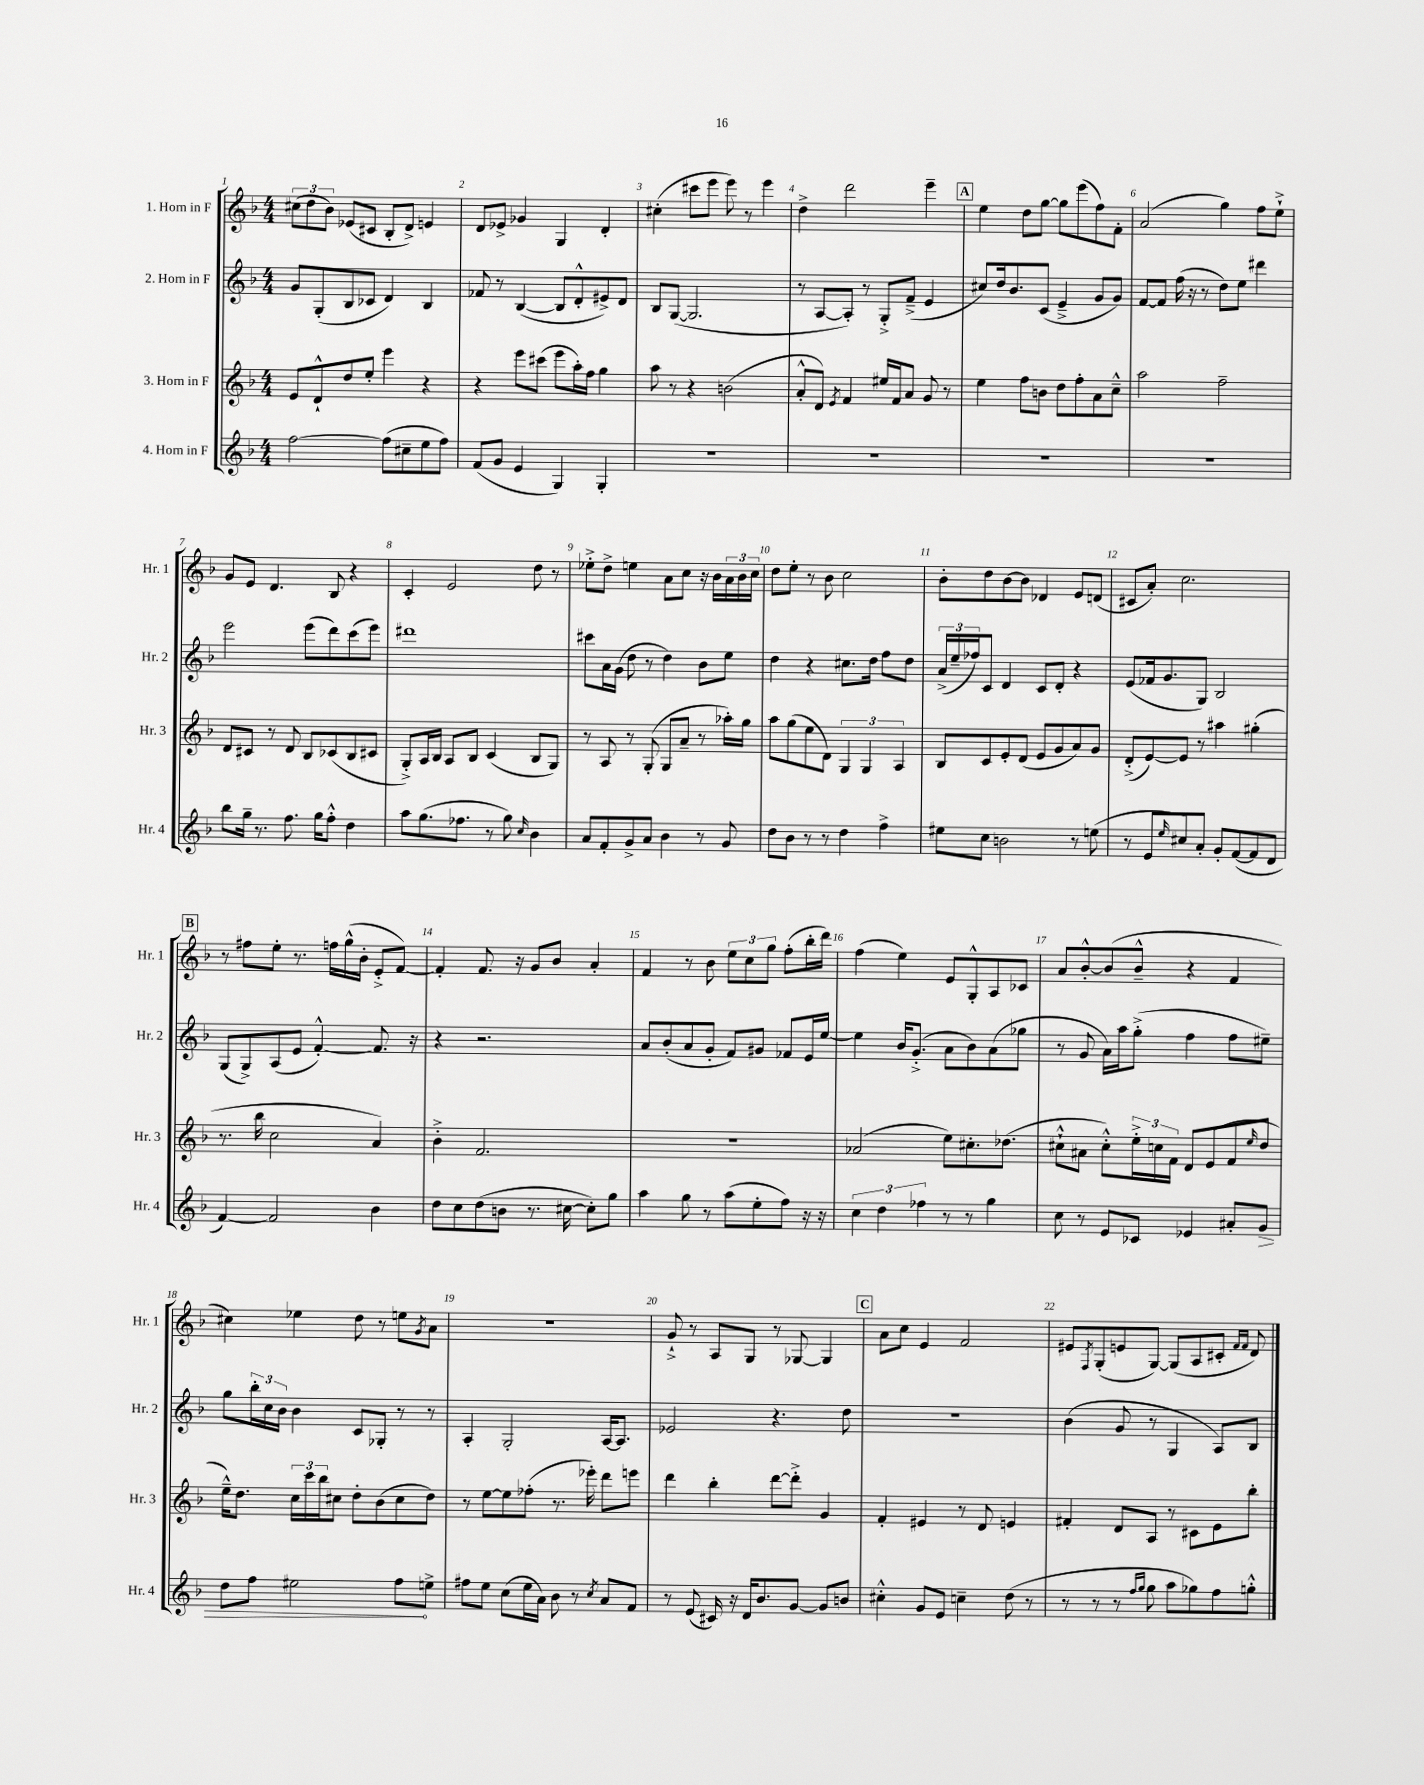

**kern	**kern	**kern	**kern
*staff4	*staff3	*staff2	*staff1
*clefG2	*clefG2	*clefG2	*clefG2
*k[b-]	*k[b-]	*k[b-]	*k[b-]
*M4/4	*M4/4	*M4/4	*M4/4
[2ff	8e	8g	(12cc#
.	.	.	12dd
.	8d`^^	(8G'	.
.	.	.	12b-)
.	8dd	8B-	(8e-
.	8ee'	8c-	8c#
(8ff]	4eee	4d)	8B-'
8cc#~	.	.	8d^)
8ee	4r	4B-	4e
8ff)	.	.	.
=	=	=	=
(8f	4r	8f-	8d
8g	.	8r	8e-^
4e	8eee	([4B-	4g-
.	(8ccc#	.	.
4G)	8eee	8B-]	4G
.	16aa')	8d'^^	.
.	16ff	.	.
4G'	4gg	8e#^)	4d'
.	.	8d	.
=	=	=	=
1r	8aa	8B-	(4cc#'
.	8r	([8G	.
.	4r	2.G]	8ccc#
.	.	.	8eee
.	(2b	.	8eee)
.	.	.	8r
.	.	.	4eee
=	=	=	=
1r	8a'^^	8r	4dd^
.	8d)	[8A	.
.	8qe	.	.
.	4f	8A'])	2ddd
.	.	8r	.
.	16ee#	8G'^	.
.	16f	.	.
.	8a	(8f~^	.
.	8g	4e	4eee~
.	8r	.	.
=	=	=	=
1r	4ee	8cc#)	4ee
.	.	16dd	.
.	.	8.b-	.
.	8ff	.	8dd
.	8b	(8c	[8gg
.	8dd	4e~^	8gg]
.	8ff'	.	(8eee
.	8a	8g	8ff)
.	8cc~^^	8g)	8f'
=	=	=	=
1r	2aa	[8f	(2a
.	.	8f]	.
.	.	(16ff	.
.	.	16r	.
.	.	8r	.
.	2ff~	8dd)	4gg)
.	.	8ee	.
.	.	4ddd#	8ff
.	.	.	8ee`^
=	=	=	=
8bb-	8d	2eee	8g
16gg~	8c#	.	8e
8.r	.	.	.
.	8r	.	4.d
8.ff	8d	.	.
.	8B-	(8eee	.
16gg	.	.	.
8ff'^^	(8c-	8ddd)	8B-
4dd	8B-	(8ccc	4r
.	8c#	8eee)	.
=	=	=	=
8aa	8G'^)	1ddd#	4c'
(8.gg	16A	.	.
.	16B-	.	.
.	8A	.	2e
8.ff-	.	.	.
.	8B-	.	.
8r	(4c	.	.
8gg)	.	.	.
16qqcc	.	.	.
4b-	8B-	.	8dd
.	8G)	.	8r
=	=	=	=
8a	8r	8ccc#	8ee-'^
8f'	8A	16a	8dd^
.	.	(16g	.
8g^	8r	8dd	4ee
8a	(8G'	8r	.
4b-	8G	4dd)	8a
.	8a~	.	8cc
8r	8r	8b-	16r
.	.	.	16b-
8g	16aa-')	8ee	24a
.	.	.	24b-
.	16gg	.	.
.	.	.	24cc
=	=	=	=
8dd	8aa	4dd	8dd
8b-	(8gg	.	8ee'
8r	8ee	4r	8r
8r	8d)	.	8b-
4dd	6G	8.cc#	2cc
.	6G	.	.
.	.	16dd	.
4ff^	.	8ff	.
.	6A	.	.
.	.	8dd	.
=	=	=	=
8ee#	8B-	(24a^	8b-'
.	.	24ee~	.
.	.	24ff-)	.
8cc	8c	8c	8dd
2b	8e'	4d	[8b-
.	(8d	.	8b-]
.	8e	8c	4d-
.	8g	8d'	.
8r	8a)	4r	8e
(8ee	8g	.	(8d
=	=	=	=
8r	(8d'^	(8e	8c#
8e	[8e)	16f-	8a')
.	.	8.g	.
16qqee	.	.	.
8cc#)	8e]	.	2.cc
8a'	8r	8G)	.
8g'	4aa#	2B-	.
([8f	.	.	.
8f]	(4gg#'	.	.
8d	.	.	.
=	=	=	=
[4f)	8.r	(8G	8r
.	.	8G^)	8ff#
.	16bb-	.	.
2f]	2cc	(8A	8ee'
.	.	8e	8.r
.	.	[4f'^^)	.
.	.	.	16ff
.	.	.	(16gg^^
.	.	.	16b-'
4b-	4a)	8.f]	8e'^
.	.	.	[8f)
.	.	16r	.
=	=	=	=
8dd	4b-'^	4r	4f']
8cc	.	.	.
(8dd	2.f	2.r	8.f
8b	.	.	.
.	.	.	16r
8.r	.	.	8g
.	.	.	8b-
[16cc#	.	.	.
8cc#'])	.	.	4a'
8gg	.	.	.
=	=	=	=
4aa	1r	8a	4f
.	.	(8b-'	.
8gg	.	8a	8r
8r	.	8g'	8b-
(8aa	.	8f)	12ee
.	.	.	12cc
8ee'	.	8g#	.
.	.	.	12gg
8ff)	.	8f-	(8ff'
16r	.	16e	16bb-'
16r	.	[16ee	16ddd)
=	=	=	=
6cc	(2a-	4ee]	(4ff
6dd	.	.	.
.	.	16b-	4ee)
.	.	(8.g'^	.
6ff-	.	.	.
8r	8ee)	8a	8e
8r	8.cc#'	8b-)	8G'^^
4gg	.	(8a	8A
.	(8.dd-	.	.
.	.	8gg-	8c-
=	=	=	=
8cc	8cc#`^^	8r	8a
8r	8a#	8g	[8b-'^^
8e	8cc#'^^)	16a)	(8b-]
.	.	16aa	.
8c-	24ee'^	(8gg'^	8b-~^^
.	24cc	.	.
.	24f	.	.
4e-	8d	4ff	4r
.	(8e	.	.
8a#'	8f	8ff	4f
.	16qqee	.	.
8g	8dd	8ee#~)	.
=	=	=	=
8dd	16ee~^^)	8gg	4cc#)
.	8.dd	.	.
8ff	.	24bb-'	.
.	.	24cc	.
.	.	24b-	.
2ee#	24cc	4b-	4ee-
.	24ccc	.	.
.	24bb-	.	.
.	8cc#	.	.
.	8dd'	8c	8dd
.	(8b-	8G-'	8r
8ff	8cc#	8r	8ee
.	.	.	8qg
8ee^	8dd)	8r	8a
=	=	=	=
8ff#	8r	4A'	1r
8ee	[8ee	.	.
(8cc	8ee]	2G'	.
16ee	(8ff-'	.	.
16a)	.	.	.
8b-	8.r	.	.
8r	.	.	.
.	16eee-')	.	.
8qcc	.	.	.
8a	8ddd	[16A	.
.	.	8.A]	.
8f	8eee	.	.
=	=	=	=
8r	4ddd	2e-	8g`^
(8e	.	.	8r
16c#)	4bb-'	.	8A
16r	.	.	.
16d	.	.	8G
8.b-	.	.	.
.	[8ddd	4.r	8r
[8g	8ddd'^]	.	[8G-
8g]	4g	.	4G-]
8b	.	8dd	.
=	=	=	=
4cc#'^^	4f'	1r	8a
.	.	.	8cc
8g	4e#	.	4e
8e	.	.	.
4cc~	8r	.	2f
.	8d	.	.
(8dd	4e	.	.
8r	.	.	.
=	=	=	=
8r	4f#'	(4b-	8e#
.	.	.	8qF
8r	.	.	(8G'
8r	8d	8g	8e
16qqff	.	.	.
16qqgg	.	.	.
8gg	8A	8r	[8G)
8aa	8r	4G	(8G]
8gg-)	8c#	.	8A
8ff	8e	8A)	8c#'
.	.	.	16qqf
.	.	.	16qqf
8gg'^^	8bb-'	8B-	8d)
==	==	==	==
*-	*-	*-	*-
